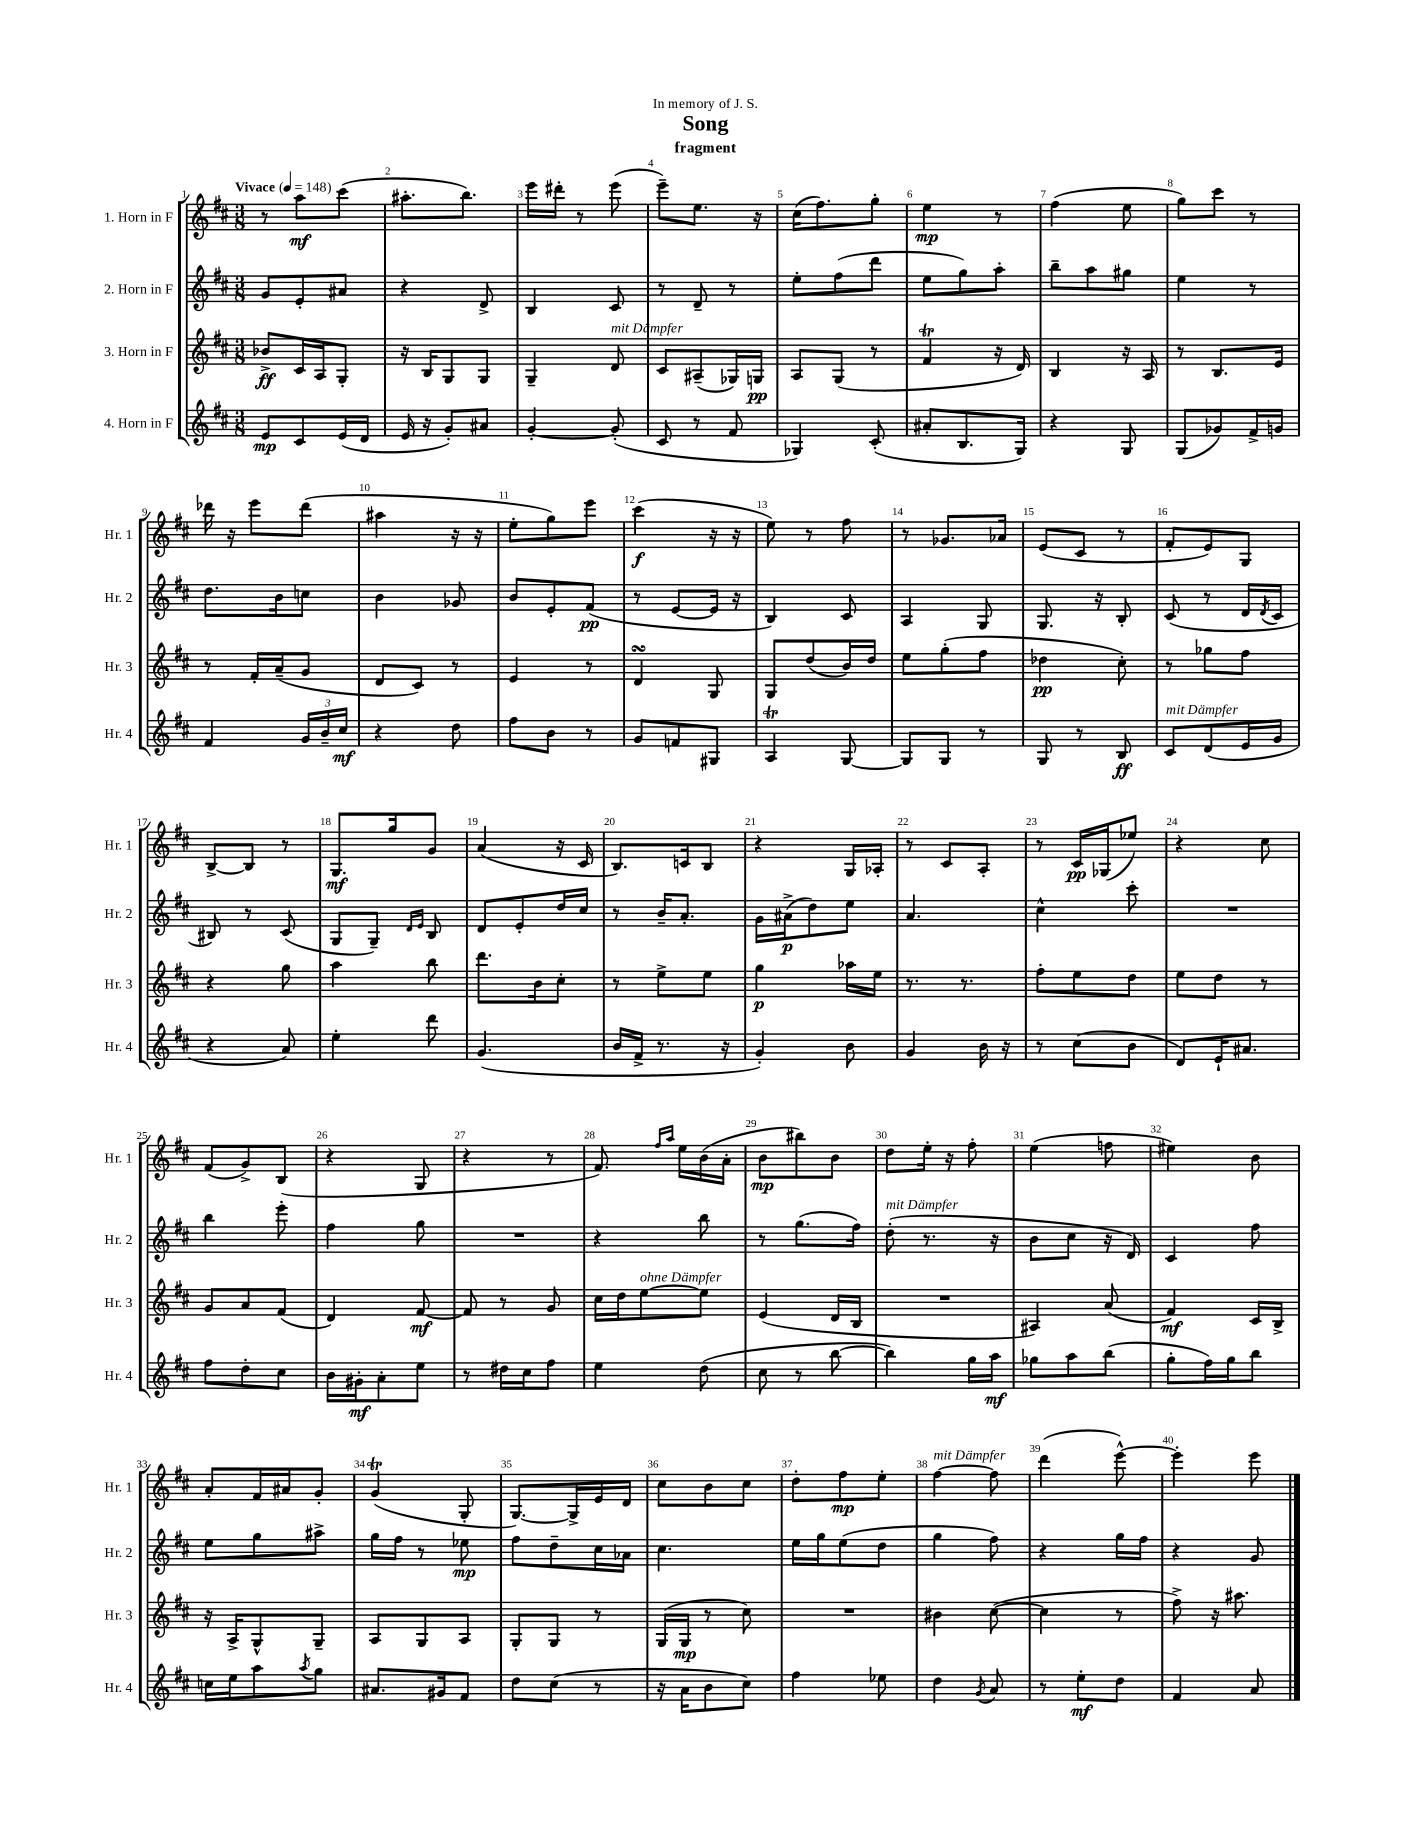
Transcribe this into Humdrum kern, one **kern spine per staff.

**kern	**dynam	**kern	**dynam	**kern	**dynam	**kern	**dynam
*part4	*part4	*part3	*part3	*part2	*part2	*part1	*part1
*staff4	*staff4	*staff3	*staff3	*staff2	*staff2	*staff1	*staff1
*I"4. Horn in F	*	*I"3. Horn in F	*	*I"2. Horn in F	*	*I"1. Horn in F	*
*I'Hr. 4	*	*I'Hr. 3	*	*I'Hr. 2	*	*I'Hr. 1	*
*clefG2	*	*clefG2	*	*clefG2	*	*clefG2	*
*k[f#c#]	*	*k[f#c#]	*	*k[f#c#]	*	*k[f#c#]	*
*M3/8	*	*M3/8	*	*M3/8	*	*M3/8	*
*MM148	*	*MM148	*	*MM148	*	*MM148	*
=1	=1	=1	=1	=1	=1	=1	=1
!	!	!	!	!	!	!LO:TX:a:B:t=Vivace	!
8e/L	mp	8b-X^/L	ff	8g/L	.	8r	.
8c#/	.	16c#/L	.	8e'/	.	8aa\L	mf
.	.	16A/J	.	.	.	.	.
(16e/L	.	8G'/J	.	8a#X/J	.	(8ccc#\J	.
16d/JJ	.	.	.	.	.	.	.
=2	=2	=2	=2	=2	=2	=2	=2
16e/	.	16r	.	4r	.	8.aa#X'\L	.
16r	.	16B/KL	.	.	.	.	.
8g'/L)	.	8G/	.	.	.	.	.
.	.	.	.	.	.	8.bb\J)	.
8a#X/J	.	8G/J	.	8d^/	.	.	.
=3	=3	=3	=3	=3	=3	=3	=3
[4g'/	.	4G~/	.	4B/	.	16eee\LL	.
.	.	.	.	.	.	16ddd#X'\JJ	.
.	.	.	.	.	.	8r	.
!	!	!LO:TX:a:i:t=mit Dämpfer	!	!	!	!	!
(8g'/]	.	8d/	.	8c#/	.	(8eee\	.
=4	=4	=4	=4	=4	=4	=4	=4
8c#/	.	8c#/L	.	8r	.	8eee~\L)	.
8r	.	(8A#X~/	.	8d~/	.	8.ee\J	.
8f#/	.	16G-X/L)	.	8r	.	.	.
.	.	16Gn/JJ	pp	.	.	16r	.
=5	=5	=5	=5	=5	=5	=5	=5
4G-X/)	.	8A/L	.	8ee'\L	.	(16cc#\KL	.
.	.	.	.	.	.	8.ff#\)	.
.	.	(8G/J	.	(8ff#\	.	.	.
(8c#'/	.	8r	.	8ddd\J	.	8gg'\J	.
=6	=6	=6	=6	=6	=6	=6	=6
8a#X'/L	.	4f#t/	.	8ee\L	.	4ee\	mp
8.B/	.	.	.	8gg\)	.	.	.
.	.	16r	.	8aa'\J	.	8r	.
16G/Jk)	.	16d/)	.	.	.	.	.
=7	=7	=7	=7	=7	=7	=7	=7
4r	.	4B/	.	8bb~\L	.	(4ff#\	.
.	.	.	.	8aa\	.	.	.
8G/	.	16r	.	8gg#X\J	.	8ee\	.
.	.	16A/	.	.	.	.	.
=8	=8	=8	=8	=8	=8	=8	=8
(8G/L	.	8r	.	4ee\	.	8gg\L)	.
8g-X/)	.	8.B/L	.	.	.	8ccc#\J	.
16f#^/L	.	.	.	8r	.	8r	.
16gn/JJ	.	16e/Jk	.	.	.	.	.
!!LO:LB:g=z
=9	=9	=9	=9	=9	=9	=9	=9
4f#/	.	8r	.	8.dd\L	.	16ddd-X\	.
.	.	.	.	.	.	16r	.
.	.	16f#'/LL	.	.	.	8eee\L	.
.	.	(16a~/J	.	16b\k	.	.	.
24g/LL	.	8g/J	.	8ccn\J	.	(8ddd-\J	.
24b~/	.	.	.	.	.	.	.
24cc#/JJ	mf	.	.	.	.	.	.
=10	=10	=10	=10	=10	=10	=10	=10
4r	.	8d/L	.	4b\	.	4aa#X\	.
.	.	8c#/J)	.	.	.	.	.
8dd\	.	8r	.	8g-X/	.	16r	.
.	.	.	.	.	.	16r	.
=11	=11	=11	=11	=11	=11	=11	=11
8ff#\L	.	4e/	.	8b/L	.	8ee'\L	.
8b\J	.	.	.	8e'/	.	8gg\)	.
8r	.	8r	.	(8f#/J	pp	8eee\J	.
=12	=12	=12	=12	=12	=12	=12	=12
8g/L	.	4dsSSs/	.	8r	.	(4ccc#\	f
8fn/	.	.	.	[8e/L	.	.	.
8G#X/J	.	8G/	.	16e/Jk]	.	16r	.
.	.	.	.	16r	.	16r	.
=13	=13	=13	=13	=13	=13	=13	=13
4AT/	.	8G/L	.	4B/)	.	8ee\)	.
.	.	(8dd/	.	.	.	8r	.
[8G/	.	16b/L)	.	8c#/	.	8ff#\	.
.	.	16dd/JJ	.	.	.	.	.
=14	=14	=14	=14	=14	=14	=14	=14
8G/L]	.	8ee\L	.	4A/	.	8r	.
8G/J	.	(8gg'\	.	.	.	8.g-X/L	.
8r	.	8ff#\J	.	8G/	.	.	.
.	.	.	.	.	.	16a-X/Jk	.
=15	=15	=15	=15	=15	=15	=15	=15
8G/	.	4dd-X\	pp	8.G/	.	(8e/L	.
8r	.	.	.	.	.	8c#/J	.
.	.	.	.	16r	.	.	.
8B/	ff	8cc#'\)	.	8B'/	.	8r	.
=16	=16	=16	=16	=16	=16	=16	=16
!LO:TX:a:i:t=mit Dämpfer	!	!	!	!	!	!	!
8c#/L	.	8r	.	(8c#/	.	8f#'/L	.
(8d/	.	8gg-X\L	.	8r	.	8e/)	.
16e/L	.	8ff#\J	.	16d/LL	.	8G/J	.
.	.	.	.	8qd/	.	.	.
16g/JJ	.	.	.	16c#/JJ	.	.	.
!!LO:LB:g=z
=17	=17	=17	=17	=17	=17	=17	=17
4r	.	4r	.	8B#X/)	.	[8B^/L	.
.	.	.	.	8r	.	8B/J]	.
8a/)	.	8gg\	.	(8c#/	.	8r	.
=18	=18	=18	=18	=18	=18	=18	=18
4ee'\	.	4aa\	.	8G/L	.	8.G/L	mf
.	.	.	.	8G~/J)	.	.	.
.	.	.	.	.	.	16gg/k	.
.	.	.	.	16qqd/LL	.	.	.
.	.	.	.	16qqe/JJ	.	.	.
8ddd\	.	8bb\	.	8B/	.	8g/J	.
=19	=19	=19	=19	=19	=19	=19	=19
(4.g/	.	8.ddd\L	.	8d/L	.	(4a/	.
.	.	.	.	8e'/	.	.	.
.	.	16b\k	.	.	.	.	.
.	.	8cc#'\J	.	16dd/L	.	16r	.
.	.	.	.	16cc#/JJ	.	16c#/	.
=20	=20	=20	=20	=20	=20	=20	=20
16b/LL	.	8r	.	8r	.	8.B/L)	.
16f#^/JJ	.	.	.	.	.	.	.
8.r	.	8ee^\L	.	16b~/KL	.	.	.
.	.	.	.	8.a'/J	.	16cn/k	.
.	.	8ee\J	.	.	.	8B/J	.
16r	.	.	.	.	.	.	.
=21	=21	=21	=21	=21	=21	=21	=21
4g'/)	.	4gg\	p	16g\LL	.	4r	.
.	.	.	.	(16a#X^\J	p	.	.
.	.	.	.	8dd\)	.	.	.
8b\	.	16aa-X\LL	.	8ee\J	.	16G/LL	.
.	.	16ee\JJ	.	.	.	16A-X'/JJ	.
=22	=22	=22	=22	=22	=22	=22	=22
4g/	.	8.r	.	4.a/	.	8r	.
.	.	.	.	.	.	8c#/L	.
.	.	8.r	.	.	.	.	.
16b\	.	.	.	.	.	8A'/J	.
16r	.	.	.	.	.	.	.
=23	=23	=23	=23	=23	=23	=23	=23
8r	.	8ff#'\L	.	4cc#^^\	.	8r	.
(8cc#\L	.	8ee\	.	.	.	16c#/LL	pp
.	.	.	.	.	.	(16G-X/J	.
8b\J	.	8dd\J	.	8ccc#'\	.	8ee-X/J)	.
=24	=24	=24	=24	=24	=24	=24	=24
8d/L)	.	8ee\L	.	4.r	.	4r	.
16e`/K	.	8dd\J	.	.	.	.	.
8.a#X/J	.	.	.	.	.	.	.
.	.	8r	.	.	.	8cc#\	.
!!LO:LB:g=z
=25	=25	=25	=25	=25	=25	=25	=25
8ff#\L	.	8g/L	.	4bb\	.	(8f#/L	.
8dd'\	.	8a/	.	.	.	8g^/)	.
8cc#\J	.	(8f#/J	.	8eee'\	.	(8B/J	.
=26	=26	=26	=26	=26	=26	=26	=26
16b\LL	.	4d/)	.	4ff#\	.	4r	.
16g#X'\J	mf	.	.	.	.	.	.
8a'\	.	.	.	.	.	.	.
8ee\J	.	[8f#/	mf	8gg\	.	8G/	.
=27	=27	=27	=27	=27	=27	=27	=27
8r	.	8f#/]	.	4.r	.	4r	.
16dd#X\LL	.	8r	.	.	.	.	.
16cc#\J	.	.	.	.	.	.	.
8ff#\J	.	8g/	.	.	.	8r	.
=28	=28	=28	=28	=28	=28	=28	=28
4ee\	.	16cc#\LL	.	4r	.	8.f#/)	.
.	.	16dd\J	.	.	.	.	.
!	!	!LO:TX:a:i:t=ohne Dämpfer	!	!	!	!	!
.	.	[8ee\	.	.	.	.	.
.	.	.	.	.	.	16qqff#/LL	.
.	.	.	.	.	.	16qqaa/JJ	.
.	.	.	.	.	.	16ee\LL	.
(8dd\	.	8ee\J]	.	8bb\	.	(16b\	.
.	.	.	.	.	.	16a'\JJ	.
=29	=29	=29	=29	=29	=29	=29	=29
8cc#\	.	(4e/	.	8r	.	8b\L	mp
8r	.	.	.	(8.gg\L	.	8bb#X\)	.
[8bb\	.	16d/LL	.	.	.	8b\J	.
.	.	16B/JJ	.	16ff#\Jk)	.	.	.
=30	=30	=30	=30	=30	=30	=30	=30
!	!	!	!	!LO:TX:a:i:t=mit Dämpfer	!	!	!
4bb\])	.	4.r	.	(8dd'\	.	8dd\L	.
.	.	.	.	8.r	.	16ee'\Jk	.
.	.	.	.	.	.	16r	.
16gg\LL	.	.	.	.	.	8ff#'\	.
16aa\JJ	mf	.	.	16r	.	.	.
=31	=31	=31	=31	=31	=31	=31	=31
8gg-X\L	.	4A#X/)	.	8b\L	.	(4ee\	.
8aa\	.	.	.	8cc#\J	.	.	.
(8bb\J	.	(8a/	.	16r	.	8ffn\	.
.	.	.	.	16d/)	.	.	.
=32	=32	=32	=32	=32	=32	=32	=32
8gg'\L	.	4f#/)	mf	4c#/	.	4ee#X\)	.
16ff#\L)	.	.	.	.	.	.	.
16gg\J	.	.	.	.	.	.	.
8bb\J	.	16c#/LL	.	8ff#\	.	8b\	.
.	.	16B^/JJ	.	.	.	.	.
!!LO:LB:g=z
=33	=33	=33	=33	=33	=33	=33	=33
16ccn\LL	.	16r	.	8ee\L	.	8a'/L	.
16ee\J	.	16A^/KL	.	.	.	.	.
8aa\	.	8G^^/	.	8gg\	.	16f#/L	.
.	.	.	.	.	.	16a#X/J	.
8qaa/	.	.	.	.	.	.	.
8gg\J	.	8G~/J	.	8aa#X^\J	.	8g'/J	.
=34	=34	=34	=34	=34	=34	=34	=34
8.a#X/L	.	8A/L	.	16gg\LL	.	(4gT/	.
.	.	.	.	16ff#\JJ	.	.	.
.	.	8G/	.	8r	.	.	.
16g#X/k	.	.	.	.	.	.	.
8f#/J	.	8A/J	.	8ee-X\	mp	8G'/	.
=35	=35	=35	=35	=35	=35	=35	=35
8dd\L	.	8G'/L	.	8ff#\L	.	[8.G/L)	.
(8cc#\J	.	8G/J	.	8dd~\	.	.	.
.	.	.	.	.	.	16G^/L]	.
8r	.	8r	.	16cc#\L	.	16e/	.
.	.	.	.	16a-X\JJ	.	16d/JJ	.
=36	=36	=36	=36	=36	=36	=36	=36
16r	.	(16G/LL	.	4.cc#\	.	8cc#\L	.
16a\KL	.	16G/JJ	mp	.	.	.	.
8b\	.	8r	.	.	.	8b\	.
8cc#\J)	.	8cc#\)	.	.	.	8cc#\J	.
=37	=37	=37	=37	=37	=37	=37	=37
4ff#\	.	4.r	.	16ee\LL	.	8dd'\L	.
.	.	.	.	16gg\J	.	.	.
.	.	.	.	(8ee\	.	8ff#\	mp
8ee-X\	.	.	.	8dd\J	.	8ee'\J	.
=38	=38	=38	=38	=38	=38	=38	=38
!	!	!	!	!	!	!LO:TX:a:i:t=mit Dämpfer	!
4dd\	.	4b#X\	.	4gg\	.	[4ff#\	.
8qg/	.	.	.	.	.	.	.
8a/	.	([8cc#\	.	8ff#\)	.	8ff#\]	.
=39	=39	=39	=39	=39	=39	=39	=39
8r	.	4cc#\]	.	4r	.	(4ddd\	.
8ee'\L	mf	.	.	.	.	.	.
8dd\J	.	8r	.	16gg\LL	.	[8eee^^\)	.
.	.	.	.	16ff#\JJ	.	.	.
=40	=40	=40	=40	=40	=40	=40	=40
4f#/	.	8ff#^\)	.	4r	.	4eee'\]	.
.	.	16r	.	.	.	.	.
.	.	8.aa#X\	.	.	.	.	.
8a/	.	.	.	8g/	.	8eee\	.
==	==	==	==	==	==	==	==
*-	*-	*-	*-	*-	*-	*-	*-
